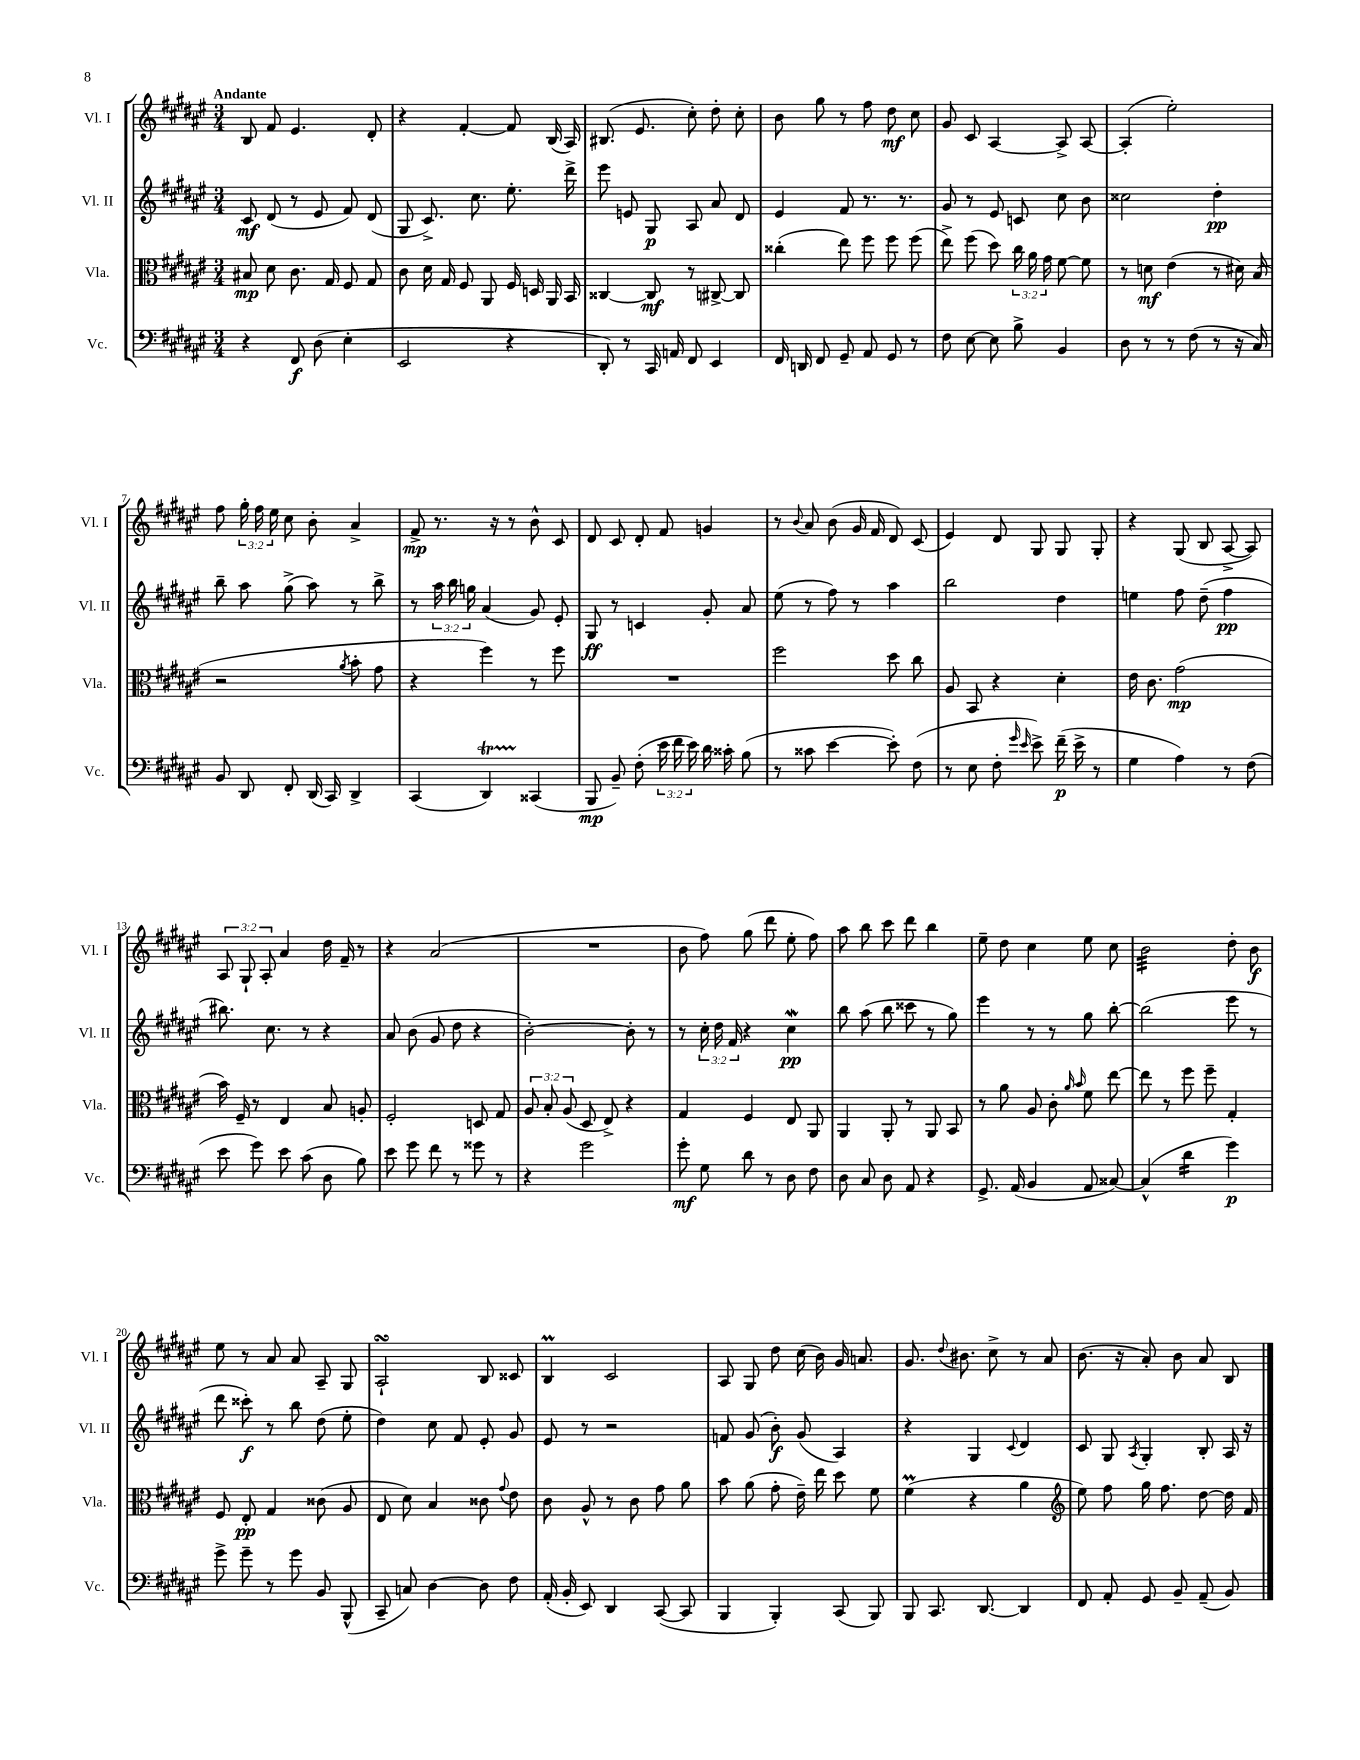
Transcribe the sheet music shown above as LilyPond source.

<<
\new StaffGroup <<
\new Staff = "s0" \with { instrumentName = "Vl. I" shortInstrumentName = "Vl. I" } {
    \clef treble \key fis \major \numericTimeSignature \time 3/4 \override Staff.TupletNumber.text = #tuplet-number::calc-fraction-text \tempo "Andante"
    \autoBeamOff b8 fis'8 eis'4. dis'8-. |
    r4 fis'4~-. fis'8 b16( ais16) |
    bis8.( eis'8. cis''8-.) dis''8-. cis''8-. |
    b'8 gis''8 r8 fis''8 dis''8\mf cis''8 |
    gis'8 cis'8 ais4~ ais8-> ais8~ |
    ais4-.( eis''2-.) |
    fis''8 \tuplet 3/2 { gis''16-. fis''16 eis''16 } cis''8 b'8-. ais'4-> |
    fis'8->\mp r8. r16 r8 b'8-^ cis'8 |
    dis'8 cis'8 dis'8-. fis'8 g'4 |
    r8 \appoggiatura { b'8 } ais'8 b'8( gis'16 fis'16 dis'8) cis'8( |
    eis'4) dis'8 gis8 gis8 gis8-. |
    r4 gis8( b8 ais8~-> ais8) |
    \tuplet 3/2 { ais8 gis8-! ais8-. } ais'4 dis''16 fis'16-- r8 |
    r4 ais'2( |
    R2. |
    b'8 fis''8) gis''8( dis'''8 eis''8-. fis''8) |
    ais''8 b''8 cis'''8 dis'''8 b''4 |
    eis''8-- dis''8 cis''4 eis''8 cis''8 |
    b'2:32 dis''8-. b'8\f |
    eis''8 r8 ais'8 ais'8 ais8-- gis8 |
    ais2-!\turn b8 cisis'8 |
    b4\prall cis'2 |
    ais8 gis8 dis''8 cis''16( b'16) gis'16 a'8. |
    gis'8. \appoggiatura { dis''8 } bis'8. cis''8-> r8 ais'8 |
    b'8.( r16 ais'8-.) b'8 ais'8 b8 \bar "|." |
}
\new Staff = "s1" \with { instrumentName = "Vl. II" shortInstrumentName = "Vl. II" } {
    \clef treble \key fis \major \numericTimeSignature \time 3/4 \override Staff.TupletNumber.text = #tuplet-number::calc-fraction-text
    \autoBeamOff cis'8\mf dis'8( r8 eis'8 fis'8) dis'8( |
    gis8 cis'8.->) cis''8. eis''8.-. dis'''16-> |
    eis'''8 e'8 gis8\p ais8 ais'8 dis'8 |
    eis'4 fis'8 r8. r8. |
    gis'8 r8 eis'8 c'8 cis''8 b'8 |
    cisis''2 dis''4-.\pp |
    b''8-- ais''8 gis''8->( ais''8) r8 b''8-> |
    r8 \tuplet 3/2 { ais''16 b''16 g''16 } ais'4( gis'8) eis'8-. |
    gis8\ff r8 c'4 gis'8-. ais'8 |
    eis''8( r8 fis''8) r8 ais''4 |
    b''2 dis''4 |
    e''4 fis''8 dis''8--( fis''4\pp |
    bis''8.) cis''8. r8 r4 |
    ais'8 b'8( gis'8 dis''8 r4 |
    b'2~-.) b'8-. r8 |
    r8 \tuplet 3/2 { cis''16-. dis''16 fis'16 } r4 cis''4\mordent\pp |
    b''8 ais''8( b''8 cisis'''8 r8 gis''8) |
    eis'''4 r8 r8 gis''8 b''8~-. |
    b''2( eis'''8 r8 |
    dis'''8 cisis'''8-.\f) r8 b''8 dis''8( eis''8-. |
    dis''4) cis''8 fis'8 eis'8-. gis'8 |
    eis'8 r8 r2 |
    f'8 gis'8( b'8-.\f) gis'8( ais4) |
    r4 gis4 \appoggiatura { cis'8 } dis'4 |
    cis'8 gis8 \acciaccatura { ais8 } gis4-. b8-. ais16 r16 \bar "|." |
}
\new Staff = "s2" \with { instrumentName = "Vla." shortInstrumentName = "Vla." } {
    \clef alto \key fis \major \numericTimeSignature \time 3/4 \override Staff.TupletNumber.text = #tuplet-number::calc-fraction-text
    \autoBeamOff bis8\mp dis'8 cis'8. gis16 fis8 gis8 |
    cis'8 dis'16 gis16 fis8 ais,8 fis16 d16 ais,16 b,16 |
    cisis4~ cisis8\mf r8 cis8~-> cis8 |
    cisis''4-.( eis''8) fis''8 fis''8 fis''8( |
    eis''8->) fis''8( dis''8) \tuplet 3/2 { cis''16 ais'16 gis'16 } fis'8~ fis'8 |
    r8 d'8\mf eis'4( r8 dis'16) b16( |
    r2 \acciaccatura { ais'8 } b'8-. gis'8 |
    r4 fis''4) r8 fis''8 |
    R2. |
    fis''2 dis''8 cis''8 |
    ais8 b,8 r4 dis'4-. |
    eis'16 cis'8. gis'2\mp( |
    b'16) fis16-- r8 eis4 b8 a8-. |
    fis2-. d8 gis8 |
    \tuplet 3/2 { ais8 b8-. ais8( } dis8 eis8->) r4 |
    gis4 fis4 eis8 ais,8 |
    ais,4 ais,8-. r8 ais,8 b,8 |
    r8 ais'8 ais8 cis'8-. \grace { ais'16 b'16 } fis'8 eis''8~ |
    eis''8 r8 fis''8 fis''8-- gis4-. |
    fis8 eis8-.\pp gis4 cisis'8( ais8 |
    eis8 dis'8) b4 cisis'8 \appoggiatura { gis'8 } eis'8 |
    cis'8 ais8-^ r8 cis'8 gis'8 ais'8 |
    b'8 ais'8( gis'8-. eis'16--) eis''16 dis''8 fis'8 |
    fis'4\prall( r4 ais'4 |
    \clef treble eis''8) fis''8 gis''16 fis''8. dis''8~ dis''16 fis'16 \bar "|." |
}
\new Staff = "s3" \with { instrumentName = "Vc." shortInstrumentName = "Vc." } {
    \clef bass \key fis \major \numericTimeSignature \time 3/4 \override Staff.TupletNumber.text = #tuplet-number::calc-fraction-text
    \autoBeamOff r4 fis,8\f dis8( eis4-. |
    eis,2 r4 |
    dis,8-.) r8 cis,16 a,16 fis,8 eis,4 |
    fis,16 d,16 fis,8 gis,8-- ais,8 gis,8 r8 |
    fis8 eis8~ eis8 b8-> b,4 |
    dis8 r8 r8 fis8( r8 r16 cis16) |
    b,8 dis,8 fis,8-. dis,16( cis,16) dis,4-> |
    cis,4( dis,4\startTrillSpan) cisis,4\stopTrillSpan( |
    b,,8\mp b,8--) fis8-.( \tuplet 3/2 { eis'16 fis'16 eis'16) } dis'16 cisis'16-. b8( |
    r8 cisis'8 eis'4~ eis'8-.) fis8( |
    r8 eis8 fis8-. \grace { gis'16 eis'16 } eis'8->) fis'16--\p( eis'16-> r8 |
    gis4 ais4) r8 fis8( |
    eis'8 gis'8) eis'8 cis'8( dis8 b8) |
    eis'8 gis'8 fis'8 r8 gisis'8 r8 |
    r4 gis'2 |
    gis'8-.\mf gis8 dis'8 r8 dis8 fis8 |
    dis8 cis8 dis8 ais,8 r4 |
    gis,8.-> ais,16( b,4 ais,8 cisis8~) |
    cisis4-^( dis'4:16 gis'4\p) |
    gis'8-> gis'8-- r8 gis'8 b,8 b,,8-^( |
    cis,8-- c8) dis4~ dis8 fis8 |
    ais,16-.( b,16-. eis,8) dis,4 cis,8~( cis,8 |
    b,,4 b,,4-.) cis,8( b,,8) |
    b,,8 cis,8. dis,8.~ dis,4 |
    fis,8 ais,8-. gis,8 b,8-- ais,8--( b,8) \bar "|." |
}
>>
>>
